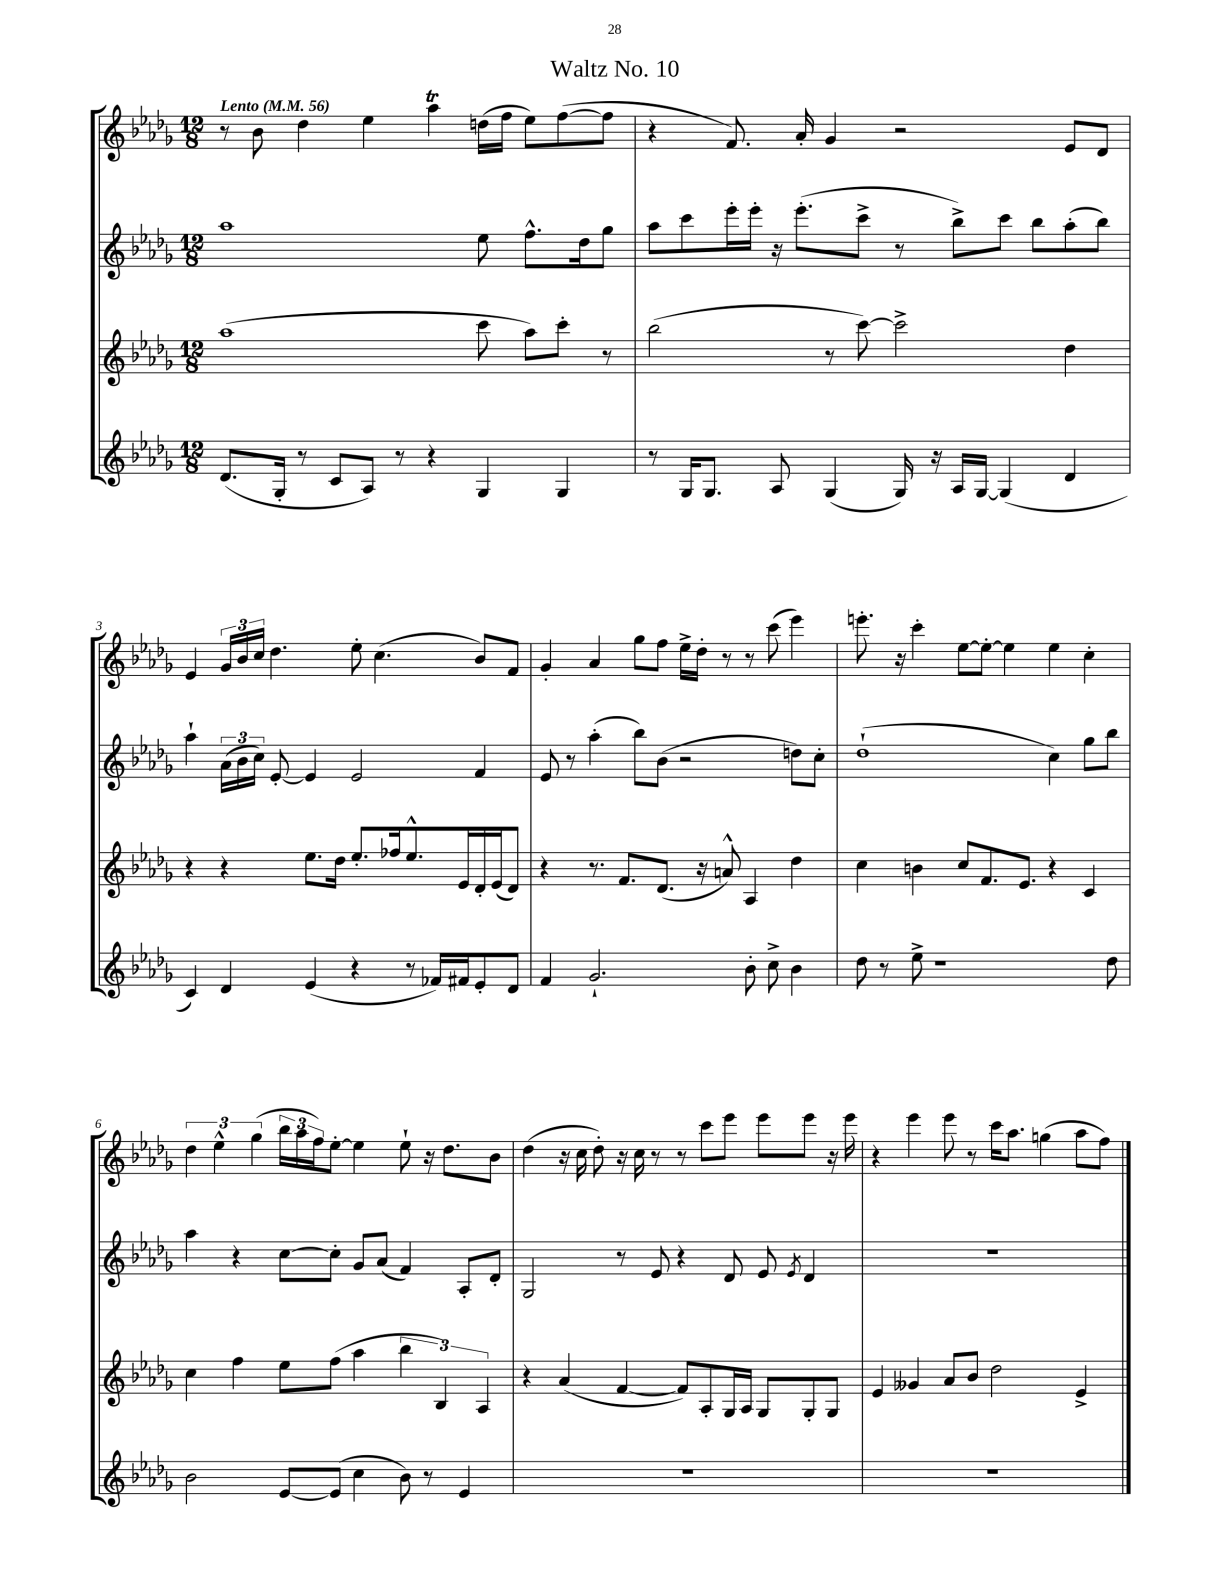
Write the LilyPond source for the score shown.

\header { title = "Waltz No. 10" }
<<
\new StaffGroup <<
\new Staff = "s0" {
    \clef treble \key des \major \numericTimeSignature \time 12/8 \tempo "Lento" 4 = 56
    r8 bes'8 des''4 ees''4 aes''4\trill d''16( f''16 ees''8) f''8~( f''8 |
    r4 f'8.) aes'16-. ges'4 r2 ees'8 des'8 |
    ees'4 \tuplet 3/2 { ges'16 bes'16 c''16 } des''4. ees''8-. c''4.( bes'8) f'8 |
    ges'4-. aes'4 ges''8 f''8 ees''16-> des''16-. r8 r8 c'''8( ees'''4) |
    e'''8.-. r16 c'''4-. ees''8~ ees''8~-. ees''4 ees''4 c''4-. |
    \tuplet 3/2 { des''4 ees''4-^ ges''4( } \tuplet 3/2 { bes''16 aes''16 f''16) } ees''8~-. ees''4 ees''8-! r16 des''8. bes'8 |
    des''4( r16 c''16 des''8-.) r16 c''16 r8 r8 c'''8 ees'''8 ees'''8 ees'''8 r16 ees'''16 |
    r4 ees'''4 ees'''8 r8 c'''16 aes''8. g''4( aes''8 f''8) \bar "|." |
}
\new Staff = "s1" {
    \clef treble \key des \major \numericTimeSignature \time 12/8
    aes''1 ees''8 f''8.-^ des''16 ges''8 |
    aes''8 c'''8 ees'''16-. ees'''16-. r16 ees'''8.-.( c'''8-> r8 bes''8->) c'''8 bes''8 aes''8-.( bes''8) |
    aes''4-! \tuplet 3/2 { aes'16( bes'16 c''16) } ees'8~-. ees'4 ees'2 f'4 |
    ees'8 r8 aes''4-.( bes''8) bes'8( r2 d''8) c''8-. |
    des''1-!( c''4) ges''8 bes''8 |
    aes''4 r4 c''8~ c''8-. ges'8 aes'8( f'4) aes8-. des'8-. |
    ges2 r8 ees'8 r4 des'8 ees'8 \acciaccatura { ees'8 } des'4 |
    R1. \bar "|." |
}
\new Staff = "s2" {
    \clef treble \key des \major \numericTimeSignature \time 12/8
    aes''1( c'''8 aes''8) c'''8-. r8 |
    bes''2( r8 c'''8~) c'''2-> des''4 |
    r4 r4 ees''8. des''16 ees''8.-. fes''16 ees''8.-^ ees'16 des'16-. ees'16( des'8) |
    r4 r8. f'8. des'8.( r16 a'8-^) aes4 des''4 |
    c''4 b'4 c''8 f'8. ees'8. r4 c'4 |
    c''4 f''4 ees''8 f''8( aes''4 \tuplet 3/2 { bes''4 bes4) aes4 } |
    r4 aes'4( f'4~ f'8) aes8-. ges16 aes16 ges8 ges8-. ges8 |
    ees'4 geses'4 aes'8 bes'8 des''2 ees'4-> \bar "|." |
}
\new Staff = "s3" {
    \clef treble \key des \major \numericTimeSignature \time 12/8
    des'8.( ges16-. r8 c'8 aes8) r8 r4 ges4 ges4 |
    r8 ges16 ges8. aes8 ges4( ges16) r16 aes16 ges16~ ges4( des'4 |
    c'4) des'4 ees'4( r4 r8 fes'16) fis'16 ees'8-. des'8 |
    f'4 ges'2.-! bes'8-. c''8-> bes'4 |
    des''8 r8 ees''8-> r1 des''8 |
    bes'2 ees'8~ ees'8( c''4 bes'8) r8 ees'4 |
    R1. |
    R1. \bar "|." |
}
>>
>>
